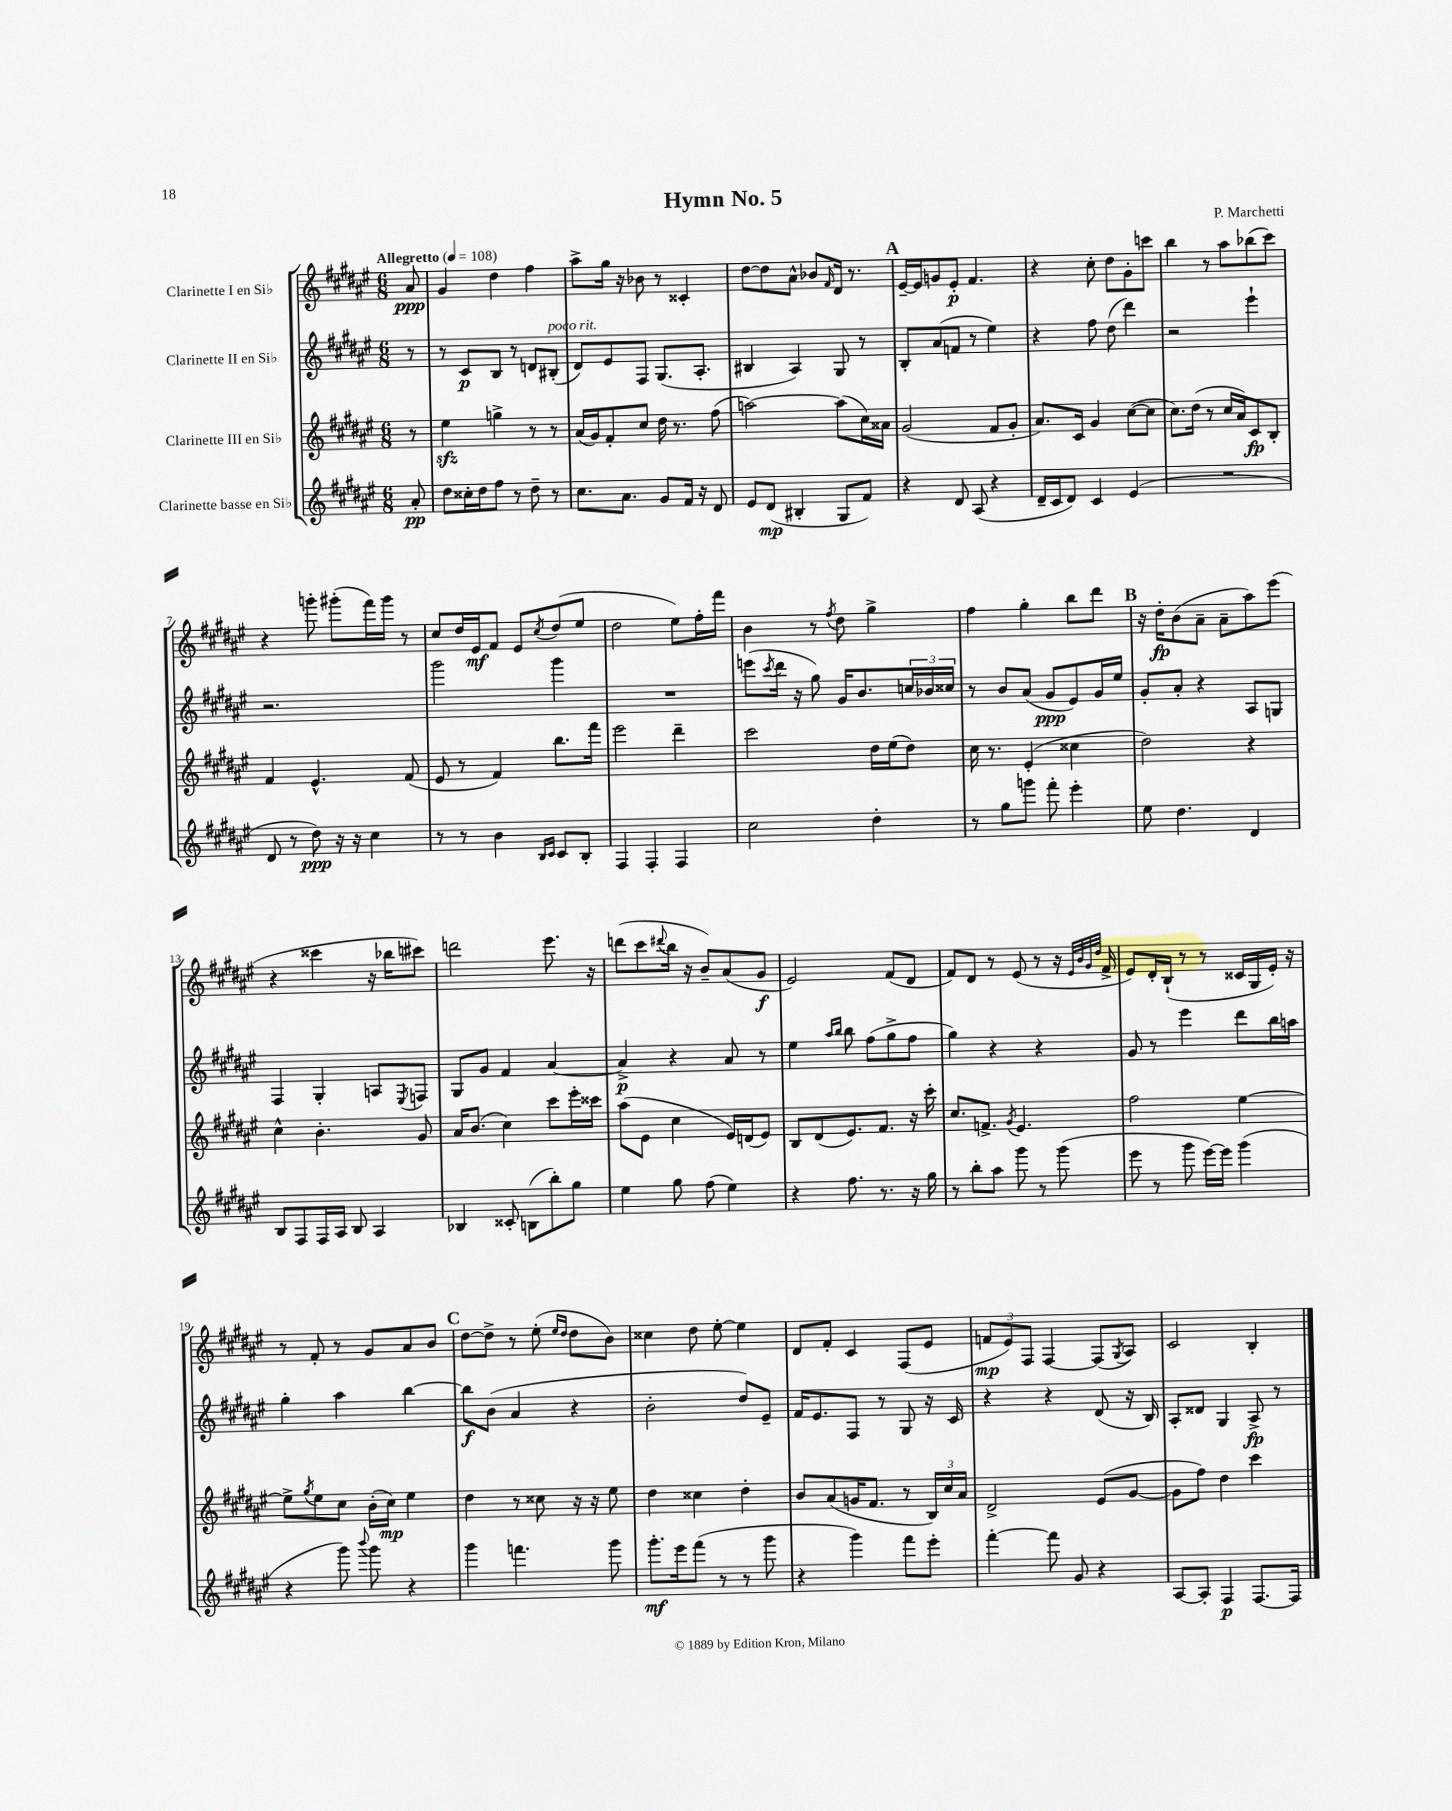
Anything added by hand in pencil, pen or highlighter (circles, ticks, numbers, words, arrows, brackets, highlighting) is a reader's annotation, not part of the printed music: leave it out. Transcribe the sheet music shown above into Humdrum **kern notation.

**kern	**dynam	**kern	**dynam	**kern	**dynam	**kern	**dynam
*part4	*part4	*part3	*part3	*part2	*part2	*part1	*part1
*staff4	*staff4	*staff3	*staff3	*staff2	*staff2	*staff1	*staff1
*I"Clarinette basse en Si♭	*	*I"Clarinette III en Si♭	*	*I"Clarinette II en Si♭	*	*I"Clarinette I en Si♭	*
*clefG2	*	*clefG2	*	*clefG2	*	*clefG2	*
*k[f#c#g#d#a#e#]	*	*k[f#c#g#d#a#e#]	*	*k[f#c#g#d#a#e#]	*	*k[f#c#g#d#a#e#]	*
*M6/8	*	*M6/8	*	*M6/8	*	*M6/8	*
*MM108	*	*MM108	*	*MM108	*	*MM108	*
=	=	=	=	=	=	=	=
!	!	!	!	!	!	!LO:TX:a:B:t=Allegretto	!
8a#'/	pp	8r	.	8r	.	8a#/	ppp
=1	=1	=1	=1	=1	=1	=1	=1
8dd#\L	.	4ee#zz\	.	8r	.	4g#/	.
16cc##X'\L	.	.	.	8c#/L	p	.	.
16dd#\J	.	.	.	.	.	.	.
8ff#\J	.	4ggn^\	.	8B/J	.	4dd#\	.
8r	.	.	.	8r	.	.	.
8dd#~\	.	8r	.	8dn/L	.	4ff#\	.
!	!	!	!	!LO:TX:a:i:t=poco rit.	!	!	!
8r	.	8r	.	(8B#X'/J	.	.	.
=2	=2	=2	=2	=2	=2	=2	=2
8.cc#\L	.	(16a#/LL	.	8d#/L)	.	8aa#^\L	.
.	.	16g#/J)	.	.	.	.	.
.	.	8f#'/	.	8e#/	.	16gg#\Jk	.
8.a#\J	.	.	.	.	.	16r	.
.	.	8cc#/J	.	8F#/J	.	8b-X\	.
8g#/L	.	16dd#\	.	(8.G#/L	.	8r	.
.	.	8.r	.	.	.	.	.
16f#/Jk	.	.	.	.	.	4c##X'/	.
16r	.	.	.	8.A#'/J	.	.	.
8d#/	.	(8ff#\	.	.	.	.	.
=3	=3	=3	=3	=3	=3	=3	=3
8e#/L	.	[2aan\)	.	4B#X/	.	[8dd#\L	.
(8d#/J	mp	.	.	.	.	8dd#\]	.
4B#X'/	.	.	.	4A#/)	.	8a#^^\J	.
.	.	.	.	.	.	8b-X/L	.
.	.	.	.	.	.	16qqf#/	.
8G#/L	.	(8aa\L]	.	8G#/	.	16d#/Jk	.
.	.	.	.	.	.	8.r	.
8f#/J)	.	16cc#\L)	.	8r	.	.	.
.	.	16a##X\JJ	.	.	.	.	.
!!LO:REH:place=s1:t=A
=4	=4	=4	=4	=4	=4	=4	=4
4r	.	(2g#/	.	8B'/L	.	[16e#~/LL	.
.	.	.	.	.	.	16e#/J]	.
.	.	.	.	(8a#/	.	8gn/	.
8d#/	.	.	.	8fn/J	.	8e#'/J	p
(8A#/	.	.	.	8r	.	4.f#/	.
4r	.	8f#/L	.	4ee#\)	.	.	.
.	.	8g#'/J	.	.	.	.	.
=5	=5	=5	=5	=5	=5	=5	=5
16d#~/LL	.	8.a#/L)	.	4r	.	4r	.
16c#/J	.	.	.	.	.	.	.
8d#/J)	.	.	.	.	.	.	.
.	.	16c#/Jk	.	.	.	.	.
4c#/	.	4g#/	.	8ff#\	.	8cc#'\	.
.	.	.	.	(8dd#\	.	8dd#\L	.
(4e#/	.	([8cc#\L	.	4ddd#\)	.	8g#'\	.
.	.	8cc#\J]	.	.	.	8cccn\J	.
=6	=6	=6	=6	=6	=6	=6	=6
2.r	.	8.cc#\L)	.	2r	.	4bb\	.
.	.	(16dd#\Jk	.	.	.	.	.
.	.	8r	.	.	.	8r	.
.	.	16cc#/LL	.	.	.	8aa#\L	.
.	.	16a#/J)	.	.	.	.	.
.	.	8c#/	fp	4eee#`\	.	(8bb-X\	.
.	.	8B'/J	.	.	.	8ccc#\J)	.
!!LO:LB:g=z
=7	=7	=7	=7	=7	=7	=7	=7
8d#/	.	4f#/	.	2.r	.	4r	.
8r	.	.	.	.	.	.	.
8dd#\)	ppp	4.e#^^/	.	.	.	8gggn'\	.
16r	.	.	.	.	.	(8ggg#X'\L	.
16r	.	.	.	.	.	.	.
4cc#\	.	.	.	.	.	16fff#\L)	.
.	.	.	.	.	.	16ggg#\JJ	.
.	.	(8f#/	.	.	.	8r	.
=8	=8	=8	=8	=8	=8	=8	=8
8r	.	8e#/	.	2ggg#\	.	8cc#/L	.
8r	.	8r	.	.	.	16dd#/L	.
.	.	.	.	.	.	16e#/J	mf
4b\	.	4f#/)	.	.	.	8f#/J	.
.	.	.	.	.	.	8e#/L	.
16qqB/LL	.	.	.	.	.	.	.
16qqc#/JJ	.	.	.	.	.	8qcc#/	.
8c#/L	.	8.bb\L	.	4ggg#\	.	(8dd#/	.
8B'/J	.	.	.	.	.	8ee#/J	.
.	.	16fff#\Jk	.	.	.	.	.
=9	=9	=9	=9	=9	=9	=9	=9
4F#/	.	2eee#\	.	2.r	.	2dd#\	.
4F#'/	.	.	.	.	.	.	.
4F#/	.	4ddd#~\	.	.	.	8ee#\L)	.
.	.	.	.	.	.	16ff#'\L	.
.	.	.	.	.	.	16fff#\JJ	.
=10	=10	=10	=10	=10	=10	=10	=10
2cc#\	.	2ccc#\	.	(8eeen\L	.	4b\	.
.	.	.	.	8qccc#/	.	.	.
.	.	.	.	16ddd#\Jk	.	.	.
.	.	.	.	16r	.	.	.
.	.	.	.	8gg#\)	.	8r	.
.	.	.	.	.	.	8qff#/	.
.	.	.	.	16g#/KL	.	8dd#\	.
.	.	.	.	8.b/	.	.	.
4dd#'\	.	16dd#\LL	.	.	.	4gg#^\	.
.	.	(16ee#\J	.	.	.	.	.
.	.	8dd#\J)	.	24ccn/L	.	.	.
.	.	.	.	24b-X/	.	.	.
.	.	.	.	24cc##X/JJ	.	.	.
=11	=11	=11	=11	=11	=11	=11	=11
8r	.	16cc#\	.	8r	.	4ff#\	.
.	.	8.r	.	.	.	.	.
8gg#\L	.	.	.	8b/L	.	.	.
8gggn\J	.	(4e#'/	.	(8a#/J	.	4gg#'\	.
8fff#'\	.	.	.	8g#/L	ppp	.	.
4eee#'\	.	4cc##X\	.	8e#/)	.	8bb\L	.
.	.	.	.	16g#/L	.	8ddd#\J	.
.	.	.	.	16ee#/JJ	.	.	.
!!LO:REH:place=s1:t=B
=12	=12	=12	=12	=12	=12	=12	=12
8ee#\	.	2dd#\)	.	8g#'/L	.	16r	.
.	.	.	.	.	.	16dd#'\KL	fp
4.dd#\	.	.	.	8a#'/J	.	(8b\	.
.	.	.	.	4r	.	8a#~\J	.
.	.	.	.	.	.	8a#~\L	.
4d#/	.	4r	.	8A#/L	.	8aa#\)	.
.	.	.	.	8Gn/J	.	(8eee#\J	.
!!LO:LB:g=z
=13	=13	=13	=13	=13	=13	=13	=13
8B/L	.	4cc#^^\	.	4F#/	.	4r	.
8F#/	.	.	.	.	.	.	.
16F#/L	.	4.b'\	.	4G#'/	.	4ccc##X\	.
16A#/JJ	.	.	.	.	.	.	.
8B/	.	.	.	.	.	.	.
4A#/	.	.	.	8An/L	.	16r	.
.	.	.	.	.	.	16bb-X\KL	.
.	.	.	.	8qE#/	.	.	.
.	.	8g#/	.	8Fn/J	.	8ccc#X\J)	.
=14	=14	=14	=14	=14	=14	=14	=14
4B-X/	.	16a#/KL	.	8G#/L	.	2dddn\	.
.	.	(8.b/J	.	.	.	.	.
.	.	.	.	8g#/J	.	.	.
8c##X'/	.	4cc#\)	.	4f#/	.	.	.
(8Bn\L	.	.	.	.	.	.	.
8bb'\)	.	8ccc#\L	.	[4a#/	.	8.eee#\	.
8gg#\J	.	16eee#'\L	.	.	.	.	.
.	.	16ccc##X\JJ	.	.	.	16r	.
=15	=15	=15	=15	=15	=15	=15	=15
4ee#\	.	(8aa#\L	.	4a#^/]	p	(8dddn\L	.
.	.	8e#\J	.	.	.	8ccc#\	.
.	.	.	.	.	.	8qqddd#X/	.
8gg#\	.	4cc#\	.	4r	.	16bb\Jk	.
.	.	.	.	.	.	16r	.
(8ff#\	.	.	.	.	.	8b~/L)	.
4ee#\)	.	16e#/LL)	.	8a#/	.	(8a#/	.
.	.	(16dn/J	.	.	.	.	.
.	.	8e#/J)	.	8r	.	8g#/J	f
=16	=16	=16	=16	=16	=16	=16	=16
4r	.	8B/L	.	4ee#\	.	2e#/)	.
.	.	(8d#/	.	.	.	.	.
.	.	.	.	16qqaa#/LL	.	.	.
.	.	.	.	16qqbb/JJ	.	.	.
8.ff#\	.	8.e#/)	.	8bb\	.	.	.
.	.	.	.	(8ff#\L	.	.	.
8.r	.	8.f#/J	.	.	.	.	.
.	.	.	.	8gg#^\	.	(8f#/L	.
16r	.	16r	.	8ff#\J	.	8d#/J	.
16gg#\	.	16ccc#'\	.	.	.	.	.
=17	=17	=17	=17	=17	=17	=17	=17
8r	.	8.cc#/L	.	4gg#\)	.	8f#/L)	.
8bb'\L	.	.	.	.	.	8d#/J	.
.	.	8.fn^/J	.	.	.	.	.
8aa#\J	.	.	.	4r	.	8r	.
.	.	8qg#/	.	.	.	.	.
8ggg#\	.	4.e#/	.	.	.	(8e#/	.
8r	.	.	.	4r	.	8r	.
(8ggg#\	.	.	.	.	.	16r	.
.	.	.	.	.	.	32qqe#/LLL	.
.	.	.	.	.	.	32qqb/	.
.	.	.	.	.	.	32qqg#/	.
.	.	.	.	.	.	32qqdd#/JJJ	.
.	.	.	.	.	.	16f#^/	.
=18	=18	=18	=18	=18	=18	=18	=18
8eee#\	.	2ff#\	.	8g#/	.	8e#/L)	.
8r	.	.	.	8r	.	16d#'/L	.
.	.	.	.	.	.	(16B`/JJ	.
8ggg#\	.	.	.	4eee#\	.	8r	.
[16eee#\LL)	.	.	.	.	.	8r	.
16eee#\JJ]	.	.	.	.	.	.	.
(4ggg#\	.	[4ee#\	.	8ddd#\L	.	16c##X/LL	.
.	.	.	.	.	.	16G#/	.
.	.	.	.	16bb\L	.	16e#'/JJ)	.
.	.	.	.	16aan\JJ	.	16r	.
!!LO:LB:g=z
=19	=19	=19	=19	=19	=19	=19	=19
4r	.	8ee#^\L]	.	4gg#'\	.	8r	.
.	.	8qgg#/	.	.	.	.	.
.	.	8ee#\	.	.	.	8f#'/	.
8ggg#\)	.	8cc#\J	.	4aa#\	.	8r	.
8qqbbb/	.	.	.	.	.	.	.
8ggg#\	.	(16b'\LL	.	.	.	8g#/L	.
.	.	16cc#\JJ)	mp	.	.	.	.
4r	.	4ee#\	.	[4bb\	.	8a#/	.
.	.	.	.	.	.	8b/J	.
!!LO:REH:place=s1:t=C
=20	=20	=20	=20	=20	=20	=20	=20
4ggg#\	.	4dd#\	.	8bb\L]	f	[8dd#\L	.
.	.	.	.	(8b\J	.	8dd#^\J]	.
4.fffn\	.	8r	.	4a#/	.	8r	.
.	.	8cc##X\	.	.	.	(8ee#'\	.
.	.	.	.	.	.	16qqee#/LL	.
.	.	.	.	.	.	16qqdd#/JJ	.
.	.	16r	.	4r	.	8dd#\L	.
.	.	16r	.	.	.	.	.
8ggg#\	.	8ee#\	.	.	.	8b\J)	.
=21	=21	=21	=21	=21	=21	=21	=21
8.ggg#'\L	mf	4dd#\	.	2b'\	.	4cc##X\	.
16eee#\k	.	.	.	.	.	.	.
(8fff#\J	.	4cc##X\	.	.	.	8dd#\	.
8r	.	.	.	.	.	[8ee#'\	.
8r	.	4dd#'\	.	8dd#/L)	.	4ee#\]	.
8ggg#\	.	.	.	8e#~/J	.	.	.
=22	=22	=22	=22	=22	=22	=22	=22
4r	.	8b/L	.	16f#/KL	.	8d#/L	.
.	.	.	.	8.e#/	.	.	.
.	.	(8a#/	.	.	.	8f#'/J	.
4ggg#\)	.	16gn/K	.	8F#/J	.	4c#/	.
.	.	8.f#/J	.	.	.	.	.
.	.	.	.	8r	.	.	.
8fff#\L	.	8r	.	8G#/	.	(8F#/L	.
8eee#'\J	.	24B/LL)	.	16r	.	8e#/J	.
.	.	24cc#/	.	.	.	.	.
.	.	.	.	16c#/	.	.	.
.	.	24a#/JJ	.	.	.	.	.
=23	=23	=23	=23	=23	=23	=23	=23
[4fff#'\	.	2d#^/	.	4r	.	12fn/L	mp
.	.	.	.	.	.	12e#/)	.
.	.	.	.	.	.	12F#/J	.
8fff#\]	.	.	.	4r	.	[4F#/	.
8g#/	.	.	.	.	.	.	.
4r	.	(8e#/L	.	(8d#/	.	(8F#/L]	.
.	.	.	.	.	.	8qG#/	.
.	.	[8g#/J	.	16r	.	8A#/J)	.
.	.	.	.	16B/)	.	.	.
=24	=24	=24	=24	=24	=24	=24	=24
[8A#/L	.	8g#\L]	.	8A#'/L	.	2c#/	.
8A#'/J]	.	8ff#\J)	.	8d##X/J	.	.	.
4F#/	p	4dd#\	.	4G#/	.	.	.
[8.F#/L	.	4ccc#\	.	8A#^/	fp	4B'/	.
.	.	.	.	8r	.	.	.
16F#/Jk]	.	.	.	.	.	.	.
==	==	==	==	==	==	==	==
*-	*-	*-	*-	*-	*-	*-	*-
